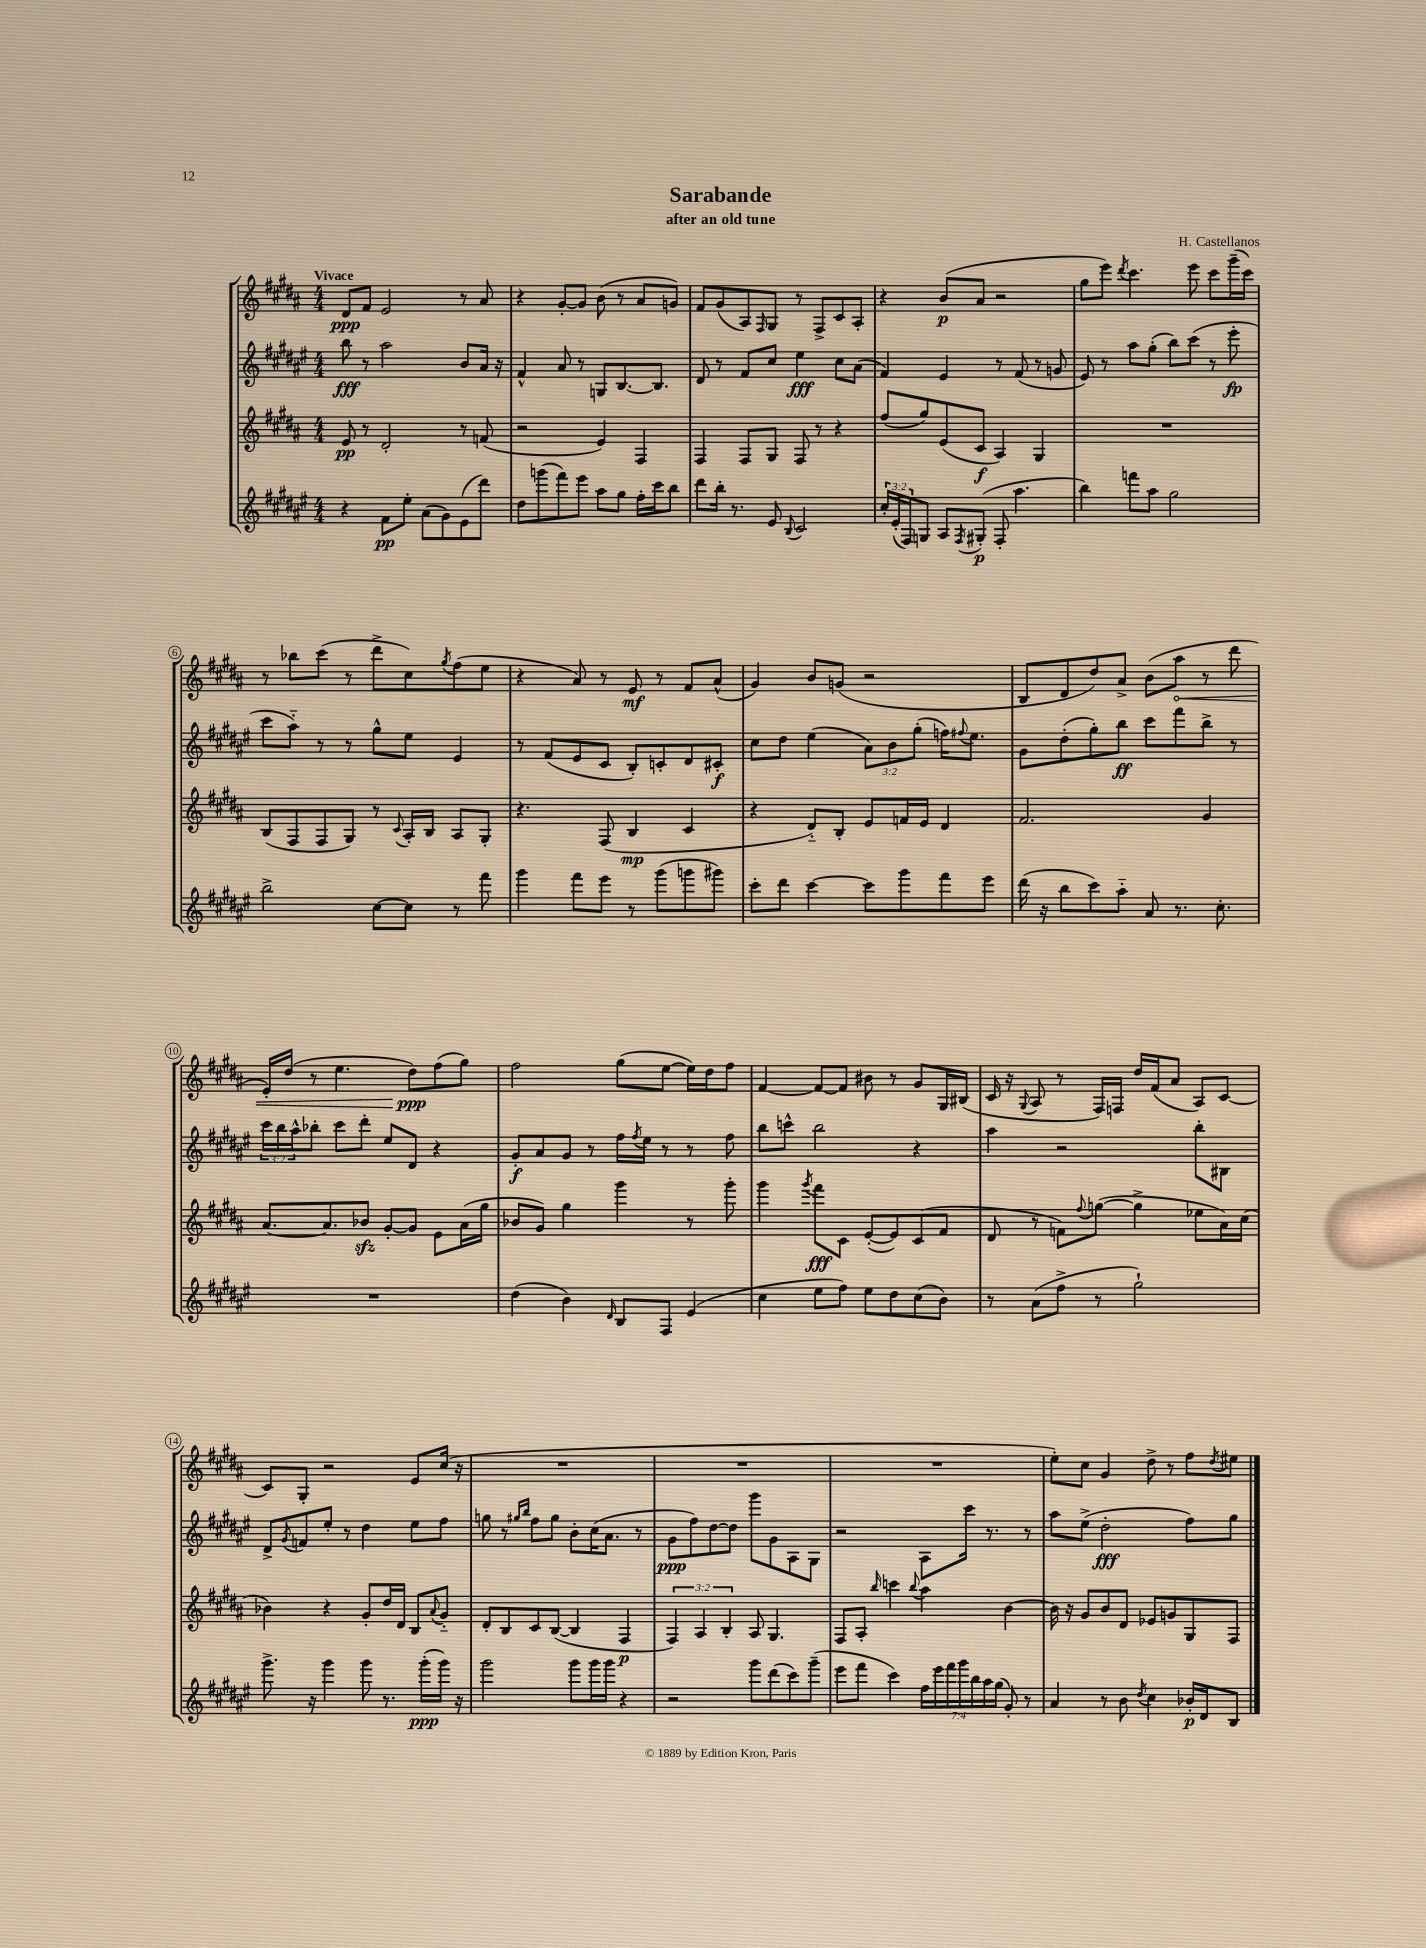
\header { title = "Sarabande" composer = "H. Castellanos" subtitle = "after an old tune" }
<<
\new StaffGroup <<
\new Staff = "s0" {
    \clef treble \key b \major \numericTimeSignature \time 4/4 \tempo "Vivace"
    dis'8\ppp fis'8 e'2 r8 ais'8 |
    r4 gis'8~-. gis'8 b'8( r8 ais'8 g'8) |
    fis'8 gis'8( ais8) \grace { fis16 } gis8 r8 fis8-> cis'8 ais8-. |
    r4 b'8\p( ais'8 r2 |
    gis''8 e'''8) \acciaccatura { dis'''8 } cis'''4. e'''8 cis'''8 gis'''16--( cis'''16) |
    r8 bes''8 cis'''8( r8 dis'''8-> cis''8) \acciaccatura { gis''8 } fis''8( e''8 |
    r4 ais'8) r8 e'8\mf r8 fis'8 ais'8-^( |
    gis'4) b'8 g'8( r2 |
    b8 dis'8 dis''8) ais'8-> b'8( \once \override Hairpin.circled-tip = ##t ais''8\< r8 dis'''8 |
    e'16-.) dis''16( r8 e''4. dis''8\ppp\!) fis''8( gis''8) |
    fis''2 gis''8( e''8~ e''16) dis''16 fis''8 |
    fis'4~ fis'8~ fis'8 bis'8 r8 gis'8 gis16 bis16( |
    cis'16 r16 \appoggiatura { gis8 } ais8 r8 fis16) f16 dis''16 fis'16( ais'8 ais8) cis'8~ |
    cis'8 gis8-. r2 e'8 cis''16( r16 |
    R1 |
    R1 |
    R1 |
    e''8-.) cis''8 gis'4 dis''8-> r8 fis''8 \acciaccatura { dis''8 } eis''8 \bar "|." |
}
\new Staff = "s1" {
    \clef treble \key fis \major \numericTimeSignature \time 4/4 \override Staff.TupletNumber.text = #tuplet-number::calc-fraction-text
    b''8\fff r8 ais''2 b'8 ais'16 r16 |
    fis'4-^ ais'8 r8 g8 b8.~ b8. |
    dis'8 r8 fis'8 cis''8 eis''4\fff cis''8 ais'8( |
    fis'4) eis'4 r8 fis'8( r8 g'8 |
    eis'8) r8 ais''8 gis''8-.( b''8) cis'''8( r8 eis'''8-.\fp |
    cis'''8 ais''8-_) r8 r8 gis''8-^ eis''8 eis'4 |
    r8 fis'8( eis'8 cis'8 b8-.) c'8-. dis'8 cis'8-.\f |
    cis''8 dis''8 eis''4( \tuplet 3/2 { ais'8) b'8 gis''8-.( } f''16) \appoggiatura { fis''8 } eis''8. |
    gis'8 dis''8-.( gis''8-.) b''8\ff cis'''8 fis'''8 b''8-> r8 |
    \tuplet 3/2 { cis'''16 b''16 ais''16-^ } bes''8-. cis'''8 dis'''8-. eis''8 dis'8 r4 |
    gis'8-.\f ais'8 gis'8 r8 fis''16 \acciaccatura { fis''8 } eis''16 r8 r8 fis''8 |
    b''8 c'''8-^ b''2 r4 |
    ais''4 r2 b''8-. bis8 |
    dis'8-> \acciaccatura { gis'8 } f'8 eis''8-. r8 dis''4 eis''8 fis''8 |
    g''8 r8 \grace { gis''16 b''16 } fis''8 gis''8 b'8-. cis''16( ais'8. r8 |
    gis'8\ppp fis''8) dis''8~ dis''8 gis'''8 gis'8 ais8 gis8 |
    r2 ais8 cis'''16 r8. r8 |
    ais''8 eis''8->( dis''2-.\fff fis''8) gis''8 \bar "|." |
}
\new Staff = "s2" {
    \clef treble \key b \major \numericTimeSignature \time 4/4 \override Staff.TupletNumber.text = #tuplet-number::calc-fraction-text
    e'8\pp r8 dis'2-. r8 f'8( |
    r2 e'4) fis4 |
    fis4 fis8 gis8 fis8 r8 r4 |
    fis''8( gis''8) e'8( cis'8\f ais4) gis4 |
    R1 |
    b8( fis8 fis8 gis8) r8 \appoggiatura { cis'8 } ais16-. b16 ais8 gis8-. |
    r4. fis8( b4\mp cis'4 |
    r4 dis'8-_) b8-. e'8 f'16 e'16 dis'4 |
    fis'2. gis'4 |
    ais'8.~ ais'8. bes'8\sfz gis'8~-. gis'8 e'8 ais'16( gis''16 |
    bes'8 gis'8) gis''4 gis'''4 r8 gis'''8-. |
    gis'''4 \acciaccatura { gis'''8 } fis'''8\fff cis'8 e'8~-.( e'8) cis'8( fis'8 |
    dis'8 r8 f'8) \appoggiatura { fis''8 } g''8~( g''4-> ees''8 ais'16) cis''16( |
    bes'4) r4 gis'8-. dis''16 dis'16 b8 \appoggiatura { ais'8 } gis'8-_ |
    dis'8-. b8 cis'8 b8~( b4 fis4\p |
    \tuplet 3/2 { fis4) ais4 b4-. } ais8 gis4. |
    fis8 ais8-. \grace { b''16 } c'''4 \appoggiatura { b''8 } ais''4 b'4~ |
    b'16 r16 gis'8 b'8 dis'8 ees'8 g'8 gis8 fis8 \bar "|." |
}
\new Staff = "s3" {
    \clef treble \key fis \major \numericTimeSignature \time 4/4 \override Staff.TupletNumber.text = #tuplet-number::calc-fraction-text
    r4 fis'8\pp eis''8-. ais'8( gis'8) eis'8( dis'''8) |
    dis''8 g'''8( fis'''8) eis'''8 ais''8 gis''8 fis''16-. cis'''16 b''8 |
    dis'''8 b''16-. r8. eis'8 \appoggiatura { b8 } cis'2 |
    \tuplet 3/2 { cis''16-. eis'16-.( fis16) } g8 ais8 \acciaccatura { fis8 } gis8-.\p( fis8-. ais''4. |
    b''4) f'''8 ais''8 gis''2 |
    b''2-> cis''8~ cis''8 r8 fis'''8 |
    gis'''4 fis'''8 eis'''8 r8 gis'''8( g'''8 gis'''8) |
    cis'''8-. dis'''8 cis'''4~ cis'''8 gis'''8 fis'''8 eis'''8 |
    dis'''16( r16 b''8 cis'''8) ais''8-_ ais'8 r8. cis''8.-. |
    R1 |
    dis''4( b'4) \grace { dis'16 } b8 fis8 eis'4( |
    cis''4 eis''8 fis''8) eis''8 dis''8 cis''8( b'8) |
    r8 ais'8( fis''8-> r8 gis''2-!) |
    gis'''8.-> r16 gis'''4 gis'''8 r8. gis'''16-.\ppp( gis'''16) r16 |
    gis'''2 gis'''8 gis'''16 gis'''16 r4 |
    r2 gis'''8 dis'''8( cis'''8) gis'''8--( |
    eis'''8 fis'''8 cis'''4) \tuplet 7/4 { fis''16 eis'''16 fis'''16 gis'''16 b''16 ais''16 gis''16( } gis'8-.) r8 |
    ais'4 r8 b'8 \acciaccatura { dis''8 } cis''4 bes'16-.\p dis'16 b8 \bar "|." |
}
>>
>>
\layout { \context { \Score \override BarNumber.stencil = #(make-stencil-circler 0.1 0.3 ly:text-interface::print) } }
